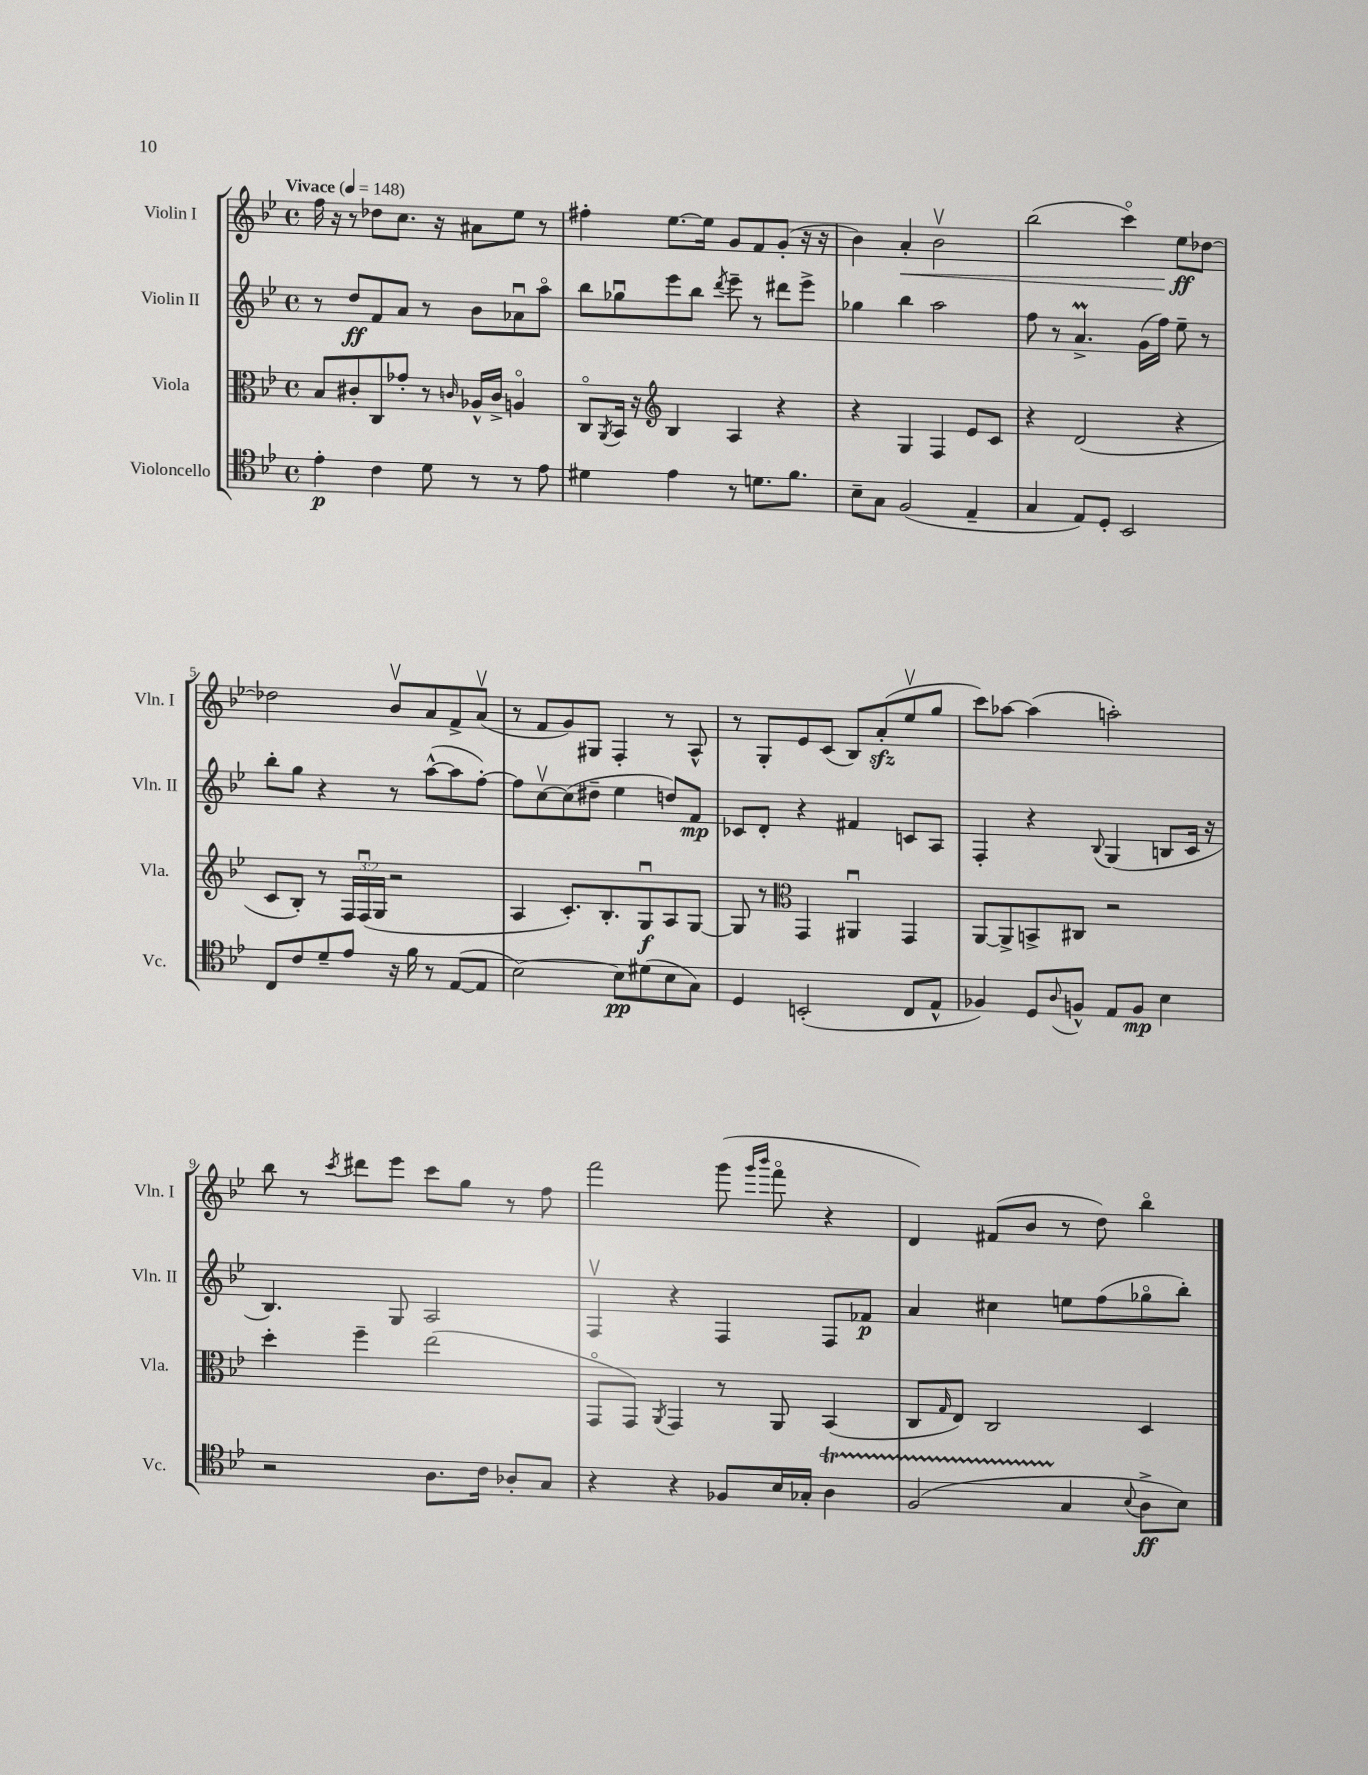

**kern	**kern	**kern	**kern
*staff4	*staff3	*staff2	*staff1
*clefC4	*clefC3	*clefG2	*clefG2
*k[b-e-]	*k[b-e-]	*k[b-e-]	*k[b-e-]
*M4/4	*M4/4	*M4/4	*M4/4
*met(c)	*met(c)	*met(c)	*met(c)
*MM148	*MM148	*MM148	*MM148
4e-'	8B-	8r	16ff
.	.	.	16r
.	8c#'	8dd	8r
4c	8C	8f	8dd-
.	8g-'	8a	8.cc
8d	8r	8r	.
.	.	.	16r
.	16qqc	.	.
8r	16A-^^	8b-	8a#
.	16c^	.	.
8r	4Ao	8a-u	8ee-
8e-	.	8aao	8r
=	=	=	=
4d#	8Co	8bb-	4ff#'
.	8qAA	.	.
.	16BB-	8gg-u	.
.	16r	.	.
*	*clefG2	*	*
4e-	4B-	8eee-	[8.ee-
.	.	8bb-	.
.	.	.	16ee-]
.	.	8qddd	.
8r	4A	8eee-~	8g
8.d	.	8r	8f
.	4r	8ddd#	(8g'
8.f	.	.	.
.	.	8eee-^	16r
.	.	.	16r
=	=	=	=
8B-~	4r	4gg-	4b-)
8G	.	.	.
(2F	4G	4bb-	4a'
.	4F	2aa	2b-v
4E-~	8e-	.	.
.	8c	.	.
=	=	=	=
4G	4r	8ff	(2bb-
.	.	8r	.
8E-)	(2d	4.a^	.
8D'	.	.	.
2BB-	.	.	4ccco)
.	.	(16g	.
.	.	16ff)	.
.	4r	8ee-~	8ee-
.	.	8r	[8dd-
=	=	=	=
8C	8c	8bb-'	2dd-]
8c	8B-')	8gg	.
8d~	8r	4r	.
8e-	24F	.	.
.	(24Fu	.	.
.	24G	.	.
16r	2r	8r	8b-v
16f	.	.	.
8r	.	([8aa^^	8a
([8E-	.	8aa]	8f^
8E-]	.	[8ff')	(8av
=	=	=	=
[2B-)	4A	8ff]	8r
.	.	[8ccv	8f
.	8.c')	(8cc]	8g)
.	.	8dd#~	8G#
.	8.B-'	.	.
8B-]	.	4ee-	4F'
(8d#	8Gu	.	.
8B-	8A	8dd)	8r
8G)	[8G	8f	8A^^
=	=	=	=
4D	8G]	8c-	8r
.	8r	8d'	8G'
*	*clefC3	*	*
(2BB'	4GG	4r	8e-
.	.	.	(8c
.	4AA#u	4f#	8B-)
.	.	.	(8a'
8C	4GG	8c	8ee-v
8E-^^	.	8A	8gg
=	=	=	=
4F-)	[8AA	4F'	8ccc)
.	8AA^]	.	[8aa-
8D	8BB^	4r	(4aa-]
8qqA	.	.	.
8F^^	8C#	.	.
.	.	8qqB-	.
8E-	2r	(4G	2aa')
8F	.	.	.
4B-	.	8B	.
.	.	16c	.
.	.	16r	.
=	=	=	=
2r	4dd'	4.B-)	8bb-
.	.	.	8r
.	.	.	8qccc
.	4ff~	.	8ddd#
.	.	8G	8eee-
8.A	(2ee-	2A	8ccc
.	.	.	8gg
16c	.	.	.
8A-'	.	.	8r
8G	.	.	8ff
=	=	=	=
4r	8GGo	4Fv	2fff
.	8GG)	.	.
.	8qAA	.	.
4r	4GG	4r	.
8F-	8r	4F	(8ggg
.	.	.	16qqggg
.	.	.	16qqbbb-
16B-	8AA	.	8fffo
16G-'	.	.	.
4A	(4BB-	8F	4r
.	.	8f-	.
=	=	=	=
(2F	8C	4a	4d)
.	16qqG	.	.
.	8E-)	.	.
.	2C	4cc#	(8f#
.	.	.	8b-
4G	.	8ee	8r
.	.	(8ff	8dd)
8qqB-	.	.	.
8A^	4D	8gg-o	4bb-o
8B-)	.	8bb-')	.
==	==	==	==
*-	*-	*-	*-
